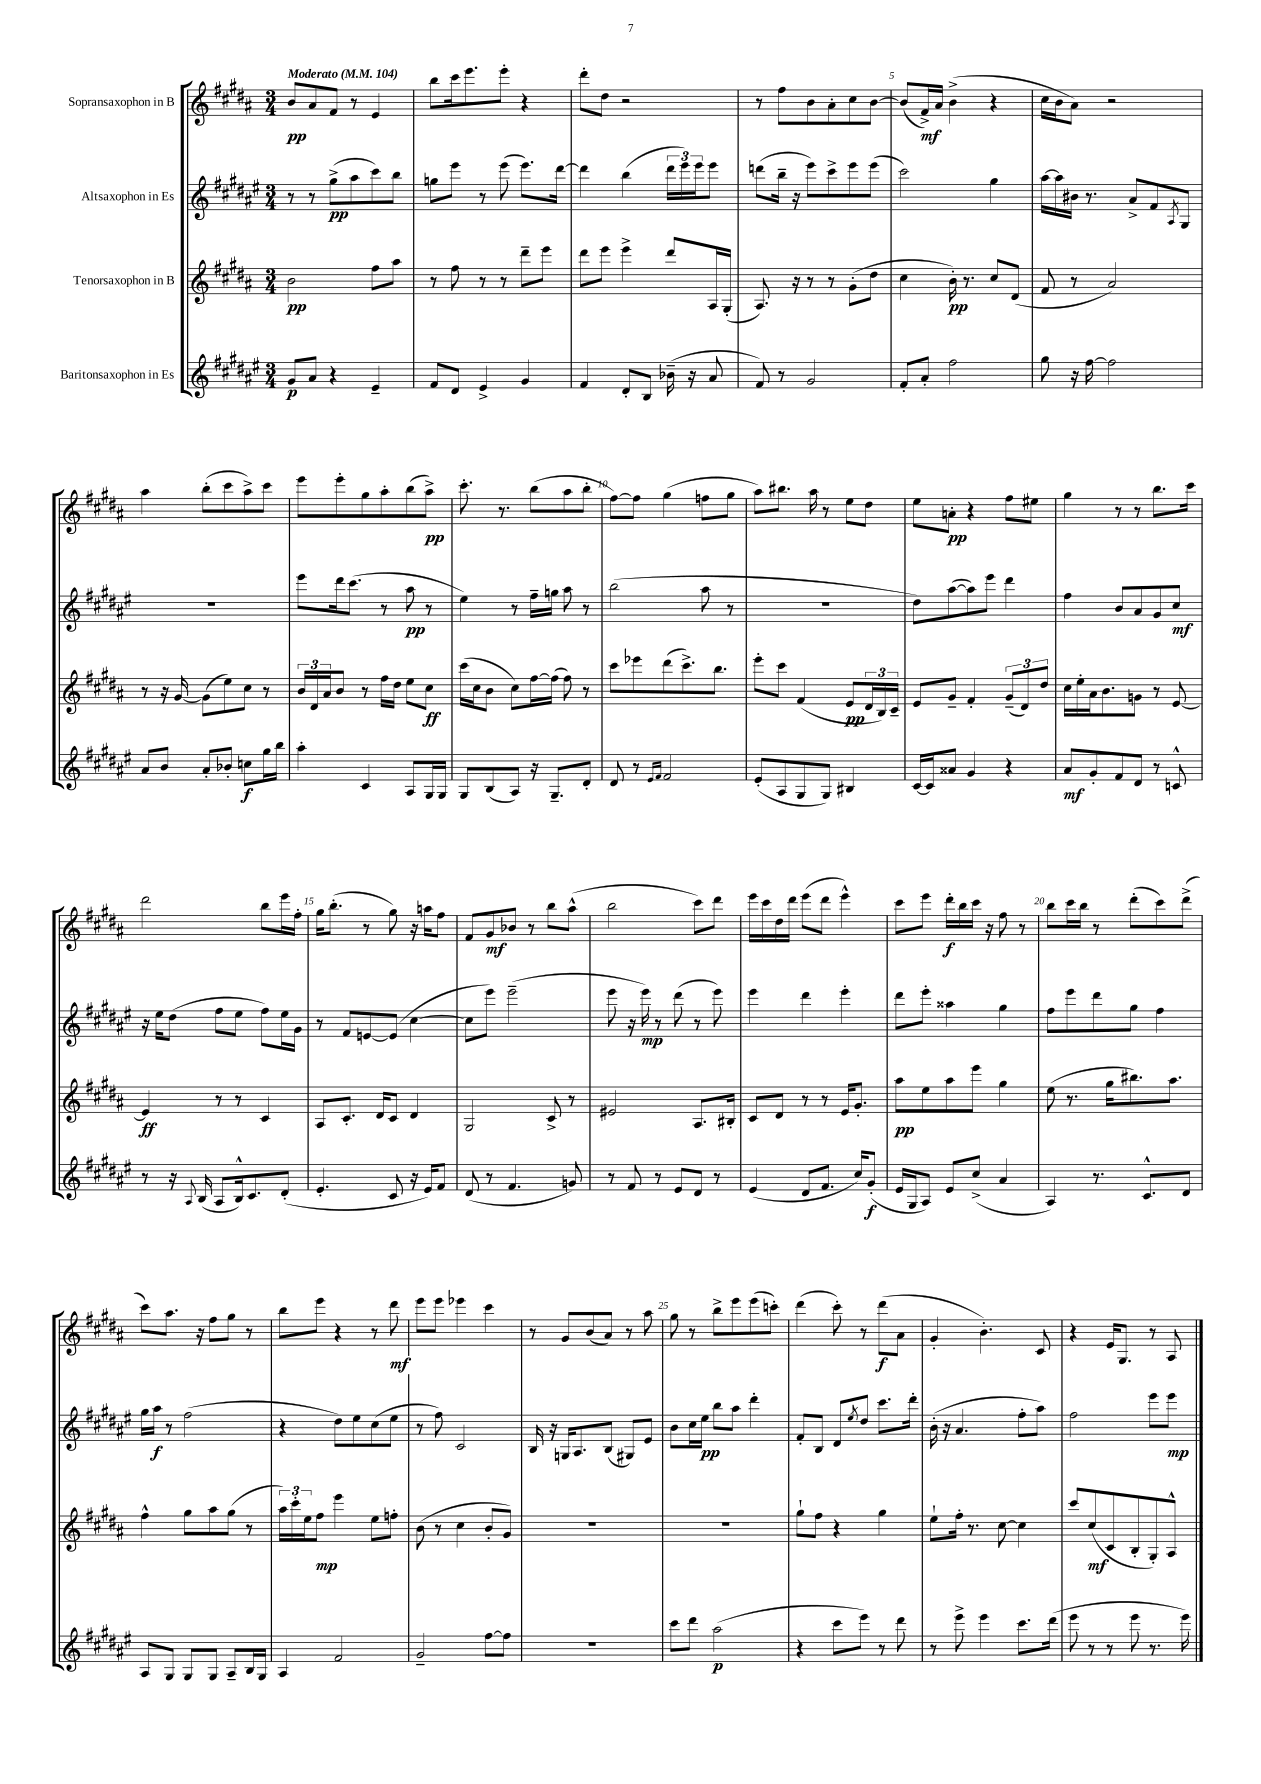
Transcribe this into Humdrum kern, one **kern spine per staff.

**kern	**kern	**kern	**kern
*staff4	*staff3	*staff2	*staff1
*clefG2	*clefG2	*clefG2	*clefG2
*k[f#c#g#d#a#e#]	*k[f#c#g#d#a#]	*k[f#c#g#d#a#e#]	*k[f#c#g#d#a#]
*M3/4	*M3/4	*M3/4	*M3/4
*MM104	*MM104	*MM104	*MM104
8g#	2b	8r	8b
8a#	.	8r	8a#
4r	.	(8gg#^	8f#
.	.	8aa#	8r
4e#~	8ff#	8ccc#)	4e
.	8aa#	8bb	.
=	=	=	=
8f#	8r	8gg	8bb
8d#	8ff#	8eee#	16ccc#
.	.	.	8.eee
4e#^	8r	8r	.
.	8r	(8eee#	8eee'
4g#	8ddd#~	8.eee#)	4r
.	8eee	.	.
.	.	[16ddd#	.
=	=	=	=
4f#	8ddd#	4ddd#]	8ddd#'
.	8eee	.	8dd#
8d#'	4eee^	(4bb	2r
8B	.	.	.
(16b-~	8ddd#	24ddd#	.
.	.	24eee#)	.
16r	.	.	.
.	.	24eee#	.
8a#	16A#	8eee#	.
.	(16G#'	.	.
=	=	=	=
8f#)	8.A#)	(8ddd	8r
8r	.	16bb~	8ff#
.	16r	16r	.
2g#	8r	8eee#)	8b
.	8r	8ccc#^	8a#'
.	(8g#'	8eee#	8cc#
.	8dd#	(8eee#	[8b
=	=	=	=
8f#'	4cc#	2ccc#)	(8b]
8a#'	.	.	16f#^)
.	.	.	16a#
2ff#	16b')	.	(4b^
.	8.r	.	.
.	8cc#	4gg#	4r
.	(8d#	.	.
=	=	=	=
8gg#	8f#	[16aa#	16cc#
.	.	16aa#]	16b
16r	8r	16b#	8a#)
[16ff#	.	8.r	.
2ff#]	2a#)	.	2r
.	.	8a#^	.
.	.	8f#	.
.	.	8qA#	.
.	.	8G#	.
=	=	=	=
8a#	8r	2.r	4aa#
8b	16r	.	.
.	[16g#	.	.
8a#'	(8g#]	.	(8bb'
8b-'	8ee)	.	8ccc#
8cc	8cc#	.	8aa#^)
16gg#	8r	.	8ccc#
16bb	.	.	.
=	=	=	=
4aa#'	24b	8eee#	8eee
.	24d#	.	.
.	24a#	.	.
.	8b	16ddd#	8eee'
.	.	(8.ccc#	.
4c#	8r	.	8gg#
.	16ff#	8r	8aa#'
.	16dd#	.	.
8A#	8ee	8aa#	(8bb
16G#	8cc#	8r	8aa#^)
16G#	.	.	.
=	=	=	=
8G#	(16ccc#	4ee#)	8.ccc#'
.	16cc#	.	.
(8B	8b	.	.
.	.	.	8.r
8A#)	8cc#)	8r	.
16r	[16ff#	16ff#~	(8bb
8.G#~	(16ff#]	16gg	.
.	8ff#)	8aa#	8aa#
8d#'	8r	8r	8bb'
=	=	=	=
8d#	8ccc#	(2bb	[8ff#)
8r	8eee-	.	8ff#]
16qqe#	.	.	.
16qqf#	.	.	.
2f#	(8ddd#	.	(4gg#
.	8.ccc#^)	.	.
.	.	8aa#	8ff
.	8.bb	.	.
.	.	8r	8gg#
=	=	=	=
(8e#'	8eee'	2.r	8aa#)
8A#	8ccc#	.	8.bb#
8G#	(4f#	.	.
.	.	.	16aa#
8G#)	.	.	8r
4B#	8e	.	8ee
.	24d#	.	8dd#
.	24B)	.	.
.	24c#~	.	.
=	=	=	=
[16c#	8e	8dd#)	8ee
16c#]	.	.	.
8a##	8g#~	([8aa#	8a'
4g#	4f#'	8aa#])	4r
.	.	8eee#	.
4r	(12g#~	4ddd#	8ff#
.	12d#)	.	.
.	.	.	8ee#
.	12dd#	.	.
=	=	=	=
8a#	16cc#	4ff#	4gg#
.	16ee'	.	.
8g#'	16a#	.	.
.	8.b	.	.
8f#	.	8b	8r
8d#	8g	8a#	8r
8r	8r	8g#	8.bb
8c^^	[8e	8cc#	.
.	.	.	16ccc#
=	=	=	=
8r	4e]	16r	2ddd#
.	.	16ee#	.
16r	.	(8dd#	.
8qqA#	.	.	.
(16B	.	.	.
8A#	8r	8ff#	.
16B^^)	8r	8ee#	.
8.c#	.	.	.
.	4c#	8ff#)	8bb
(8d#'	.	16ee#	16eee
.	.	16g#	16ff#'
=	=	=	=
4.e#'	8A#	8r	16gg#
.	.	.	(8.bb'
.	8.c#'	8f#	.
.	.	[8e	8r
.	16d#	.	.
8c#	8c#	(8e]	8gg#)
16r	4d#	[4cc#	16r
16e#)	.	.	16aa
8f#	.	.	8ff#
=	=	=	=
(8d#	2G#	8cc#]	8f#
8r	.	8eee#)	8g#
4.f#	.	(2eee#~	8b-
.	.	.	8r
.	8c#^	.	8bb
8g)	8r	.	(8aa#^^
=	=	=	=
8r	2e#	8eee#	2bb
8f#	.	16r	.
.	.	16eee#)	.
8r	.	8r	.
8e#	.	(8ddd#	.
8d#	8.A#	8r	8ccc#)
8r	.	8eee#)	8ddd#
.	16B#'	.	.
=	=	=	=
(4e#	8c#	4eee#	16eee
.	.	.	16ccc#
.	8d#	.	16dd#
.	.	.	16ddd#
8d#	8r	4ddd#	(8eee
8.f#	8r	.	8ddd#
.	16e	4eee#'	4eee^^)
16cc#)	8.g#'	.	.
(8g#'	.	.	.
=	=	=	=
16e#	8aa#	8ddd#	8ccc#
16G#	.	.	.
8A#)	8ee	8eee#'	8eee
8e#	8aa#	4aa##	16ddd#'
.	.	.	16bb
(8cc#^	8eee	.	16ccc#
.	.	.	16r
4a#	4gg#	4gg#	8ff#
.	.	.	8r
=	=	=	=
4A#)	(8ee	8ff#	8bb
.	8.r	8eee#	16ccc#
.	.	.	16bb
8.r	.	8ddd#	8r
.	16gg#	.	.
.	8.bb#)	8gg#	(8ddd#'
8.c#^^	.	.	.
.	.	4ff#	8ccc#)
.	8.aa#	.	.
8d#	.	.	(8ddd#^
=	=	=	=
8A#	4ff#^^	16gg#	8ccc#)
.	.	16aa#	.
8G#	.	8r	8.aa#
8G#	8gg#	(2ff#	.
.	.	.	16r
8G#	8aa#	.	8ff#
8A#~	(8gg#	.	8gg#
16B	8r	.	8r
16G#	.	.	.
=	=	=	=
4A#	24aa#)	4r	8bb
.	24ccc#'	.	.
.	24ee	.	.
.	8ff#	.	8eee
2f#	4eee	8dd#)	4r
.	.	8ee#	.
.	8ee	(8cc#	8r
.	8ff'	8ee#	8ddd#
=	=	=	=
2g#~	(8b	8r	8eee
.	8r	8ff#)	8eee
.	4cc#	2c#	4eee-
[8ff#	8b'	.	4ccc#
8ff#]	8g#)	.	.
=	=	=	=
2.r	2.r	16B	8r
.	.	16r	.
.	.	16G	8g#
.	.	8.A#	.
.	.	.	(8b
.	.	(8B	8a#)
.	.	8G#)	8r
.	.	8e#	8aa#
=	=	=	=
8ccc#	2.r	8b	8gg#
8ddd#	.	16cc#	8r
.	.	16ee#	.
(2aa#	.	8bb	8bb^
.	.	8aa#	8eee
.	.	4ddd#'	(8eee
.	.	.	8ccc')
=	=	=	=
4r	8gg#`	8f#'	(4ddd#
.	8ff#	8B	.
8ccc#	4r	8d#	8ccc#')
.	.	8qee#	.
8eee#)	.	8dd#	8r
8r	4gg#	8.ccc#	(8ddd#
8ddd#	.	.	8a#
.	.	16ddd#'	.
=	=	=	=
8r	8ee`	(16b'	4g#'
.	.	16r	.
8eee#^	16ff#'	4.a#	.
.	8.r	.	.
4eee#	.	.	4.b')
.	[8cc#	.	.
8.ccc#	4cc#]	8ff#'	.
.	.	8aa#)	8c#
(16ddd#	.	.	.
=	=	=	=
8eee#	8ccc#	2ff#	4r
8r	(8cc#	.	.
8r	8c#	.	16e
.	.	.	8.G#
8eee#	8B'	.	.
8.r	8G#')	8eee#	8r
.	8A#^^	8eee#	8A#
16eee#)	.	.	.
==	==	==	==
*-	*-	*-	*-
